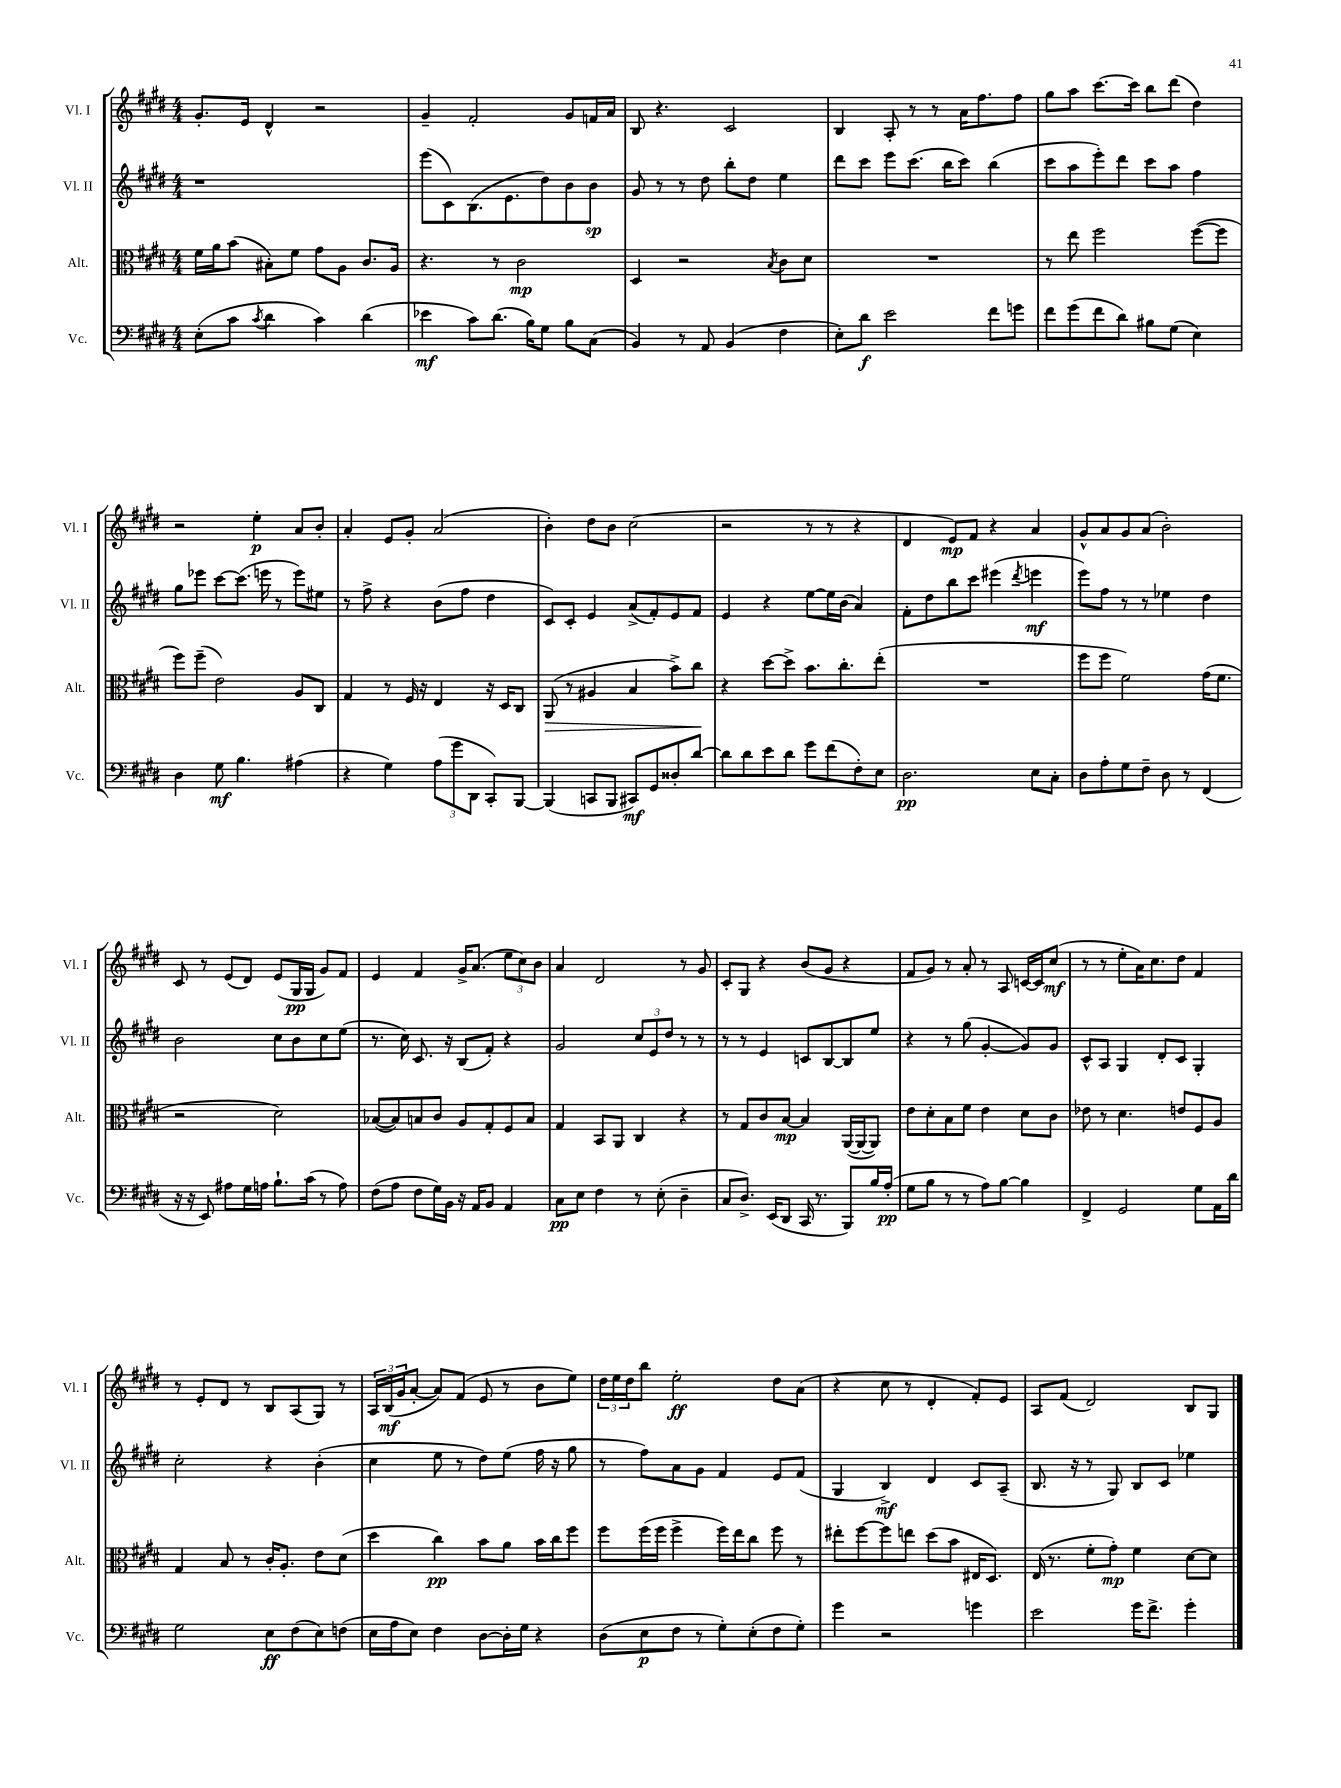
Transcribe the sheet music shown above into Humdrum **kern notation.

**kern	**dynam	**kern	**dynam	**kern	**dynam	**kern	**dynam
*part4	*part4	*part3	*part3	*part2	*part2	*part1	*part1
*staff4	*staff4	*staff3	*staff3	*staff2	*staff2	*staff1	*staff1
*I"Vc.	*	*I"Alt.	*	*I"Vl. II	*	*I"Vl. I	*
*I'Vc.	*	*I'Alt.	*	*I'Vl. II	*	*I'Vl. I	*
*clefF4	*	*clefC3	*	*clefG2	*	*clefG2	*
*k[f#c#g#d#]	*	*k[f#c#g#d#]	*	*k[f#c#g#d#]	*	*k[f#c#g#d#]	*
*M4/4	*	*M4/4	*	*M4/4	*	*M4/4	*
=22	=22	=22	=22	=22	=22	=22	=22
(8E'\L	.	16f#\LL	.	1r	.	8.g#'/L	.
.	.	16a\J	.	.	.	.	.
8c#\J	.	(8b\J	.	.	.	.	.
.	.	.	.	.	.	16e/Jk	.
8qc#/	.	.	.	.	.	.	.
4d#\	.	8B#X'\L)	.	.	.	4d#^^/	.
.	.	8f#\J	.	.	.	.	.
4c#\)	.	8g#\L	.	.	.	2r	.
.	.	8A\J	.	.	.	.	.
(4d#\	.	8.c#/L	.	.	.	.	.
.	.	16A/Jk	.	.	.	.	.
=23	=23	=23	=23	=23	=23	=23	=23
4e-X\	mf	4.r	.	(8eee\L	.	4g#~/	.
.	.	.	.	8c#\)	.	.	.
8c#\L)	.	.	.	(8.B\	.	2f#'/	.
(8.d#\J	.	8r	.	.	.	.	.
.	.	.	.	8.e\	.	.	.
.	.	2c#\	mp	.	.	.	.
16B\KL)	.	.	.	.	.	.	.
8G#\J	.	.	.	8dd#\)	.	.	.
8B\L	.	.	.	8b\	.	8g#/L	.
(8C#\J	.	.	.	8b\J	sp	16fn/L	.
.	.	.	.	.	.	16a/JJ	.
=24	=24	=24	=24	=24	=24	=24	=24
4BB/)	.	4D#/	.	8g#/	.	8B/	.
.	.	.	.	8r	.	4.r	.
8r	.	2r	.	8r	.	.	.
8AA/	.	.	.	8dd#\	.	.	.
(4BB/	.	.	.	8bb'\L	.	2c#/	.
.	.	.	.	8dd#\J	.	.	.
.	.	8qB/	.	.	.	.	.
4F#\	.	8c#\L	.	4ee\	.	.	.
.	.	8d#\J	.	.	.	.	.
=25	=25	=25	=25	=25	=25	=25	=25
8E'\L)	.	1r	.	8ddd#\L	.	4B/	.
8d#\J	f	.	.	8ccc#\J	.	.	.
2e\	.	.	.	8eee\L	.	8A'/	.
.	.	.	.	(8.ccc#\J	.	8r	.
.	.	.	.	.	.	8r	.
.	.	.	.	16bb\KL	.	.	.
.	.	.	.	8ccc#\J)	.	16a\KL	.
.	.	.	.	.	.	8.ff#\	.
8f#\L	.	.	.	(4bb\	.	.	.
8gn\J	.	.	.	.	.	8ff#\J	.
=26	=26	=26	=26	=26	=26	=26	=26
8f#\L	.	8r	.	8ccc#\L	.	8gg#\L	.
(8g#\	.	8ee\	.	8aa\	.	8aa\J	.
8f#\	.	2ff#\	.	8eee'\)	.	[8.ccc#\L	.
8d#\J)	.	.	.	8ddd#\J	.	.	.
.	.	.	.	.	.	16ccc#\Jk]	.
8B#X\L	.	.	.	8ccc#\L	.	8bb\L	.
(8G#\J	.	.	.	8aa\J	.	(8ddd#\J	.
4E\)	.	([8ff#\L	.	4ff#\	.	4dd#\)	.
.	.	8ff#\J]	.	.	.	.	.
!!LO:LB:g=z
=27	=27	=27	=27	=27	=27	=27	=27
4D#\	.	8ff#\L)	.	8gg#\L	.	2r	.
.	.	(8ff#~\J	.	8eee-X\J	.	.	.
8G#\	mf	2e\)	.	[8ccc#\L	.	.	.
4.B\	.	.	.	(8.ccc#\J]	.	.	.
.	.	.	.	.	.	4ee'\	p
.	.	.	.	16eeen\	.	.	.
.	.	.	.	8r	.	.	.
(4A#X\	.	8A/L	.	8eee\L)	.	8a/L	.
.	.	8C#/J	.	8ee#X\J	.	8b'/J	.
=28	=28	=28	=28	=28	=28	=28	=28
4r	.	4G#/	.	8r	.	4a'/	.
.	.	.	.	8ff#^\	.	.	.
4G#\)	.	8r	.	4r	.	8e/L	.
.	.	16F#/	.	.	.	8g#'/J	.
.	.	16r	.	.	.	.	.
(12A\L	.	4E/	.	(8b\L	.	(2a/	.
12g#\	.	.	.	.	.	.	.
.	.	.	.	8ff#\J	.	.	.
12DD#\J	.	.	.	.	.	.	.
8CC#'/L)	.	16r	.	4dd#\	.	.	.
.	.	16D#/KL	.	.	.	.	.
[8BBB/J	.	8C#/J	.	.	.	.	.
=29	=29	=29	=29	=29	=29	=29	=29
!	!	!	!LO:HP:b	!	!	!	!
(4BBB/]	.	(8AA/	>	8c#/L)	.	4b'\)	.
.	.	8r	.	8c#'/J	.	.	.
8CCn/L	.	4A#X/	.	4e/	.	8dd#\L	.
8BBB/J	.	.	.	.	.	8b\J	.
8CC#X/L)	mf	4B/	.	(8a^/L	.	(2cc#\	.
8GG#/	.	.	.	8f#'/)	.	.	.
8D##X'/	.	8b^\L)	.	8e/	.	.	.
[8d#/J	.	8cc#\J	.	8f#/J	.	.	.
.	.	.	]	.	.	.	.
=30	=30	=30	=30	=30	=30	=30	=30
8d#\L]	.	4r	.	4e/	.	2r	.
8d#\	.	.	.	.	.	.	.
8e\	.	[8dd#\L	.	4r	.	.	.
8d#\J	.	8dd#^\J]	.	.	.	.	.
8g#\L	.	8.b\L	.	[8ee\L	.	8r	.
(8f#\	.	.	.	16ee\L]	.	8r	.
.	.	8.cc#'\	.	(16b\JJ	.	.	.
8F#'\)	.	.	.	4a/)	.	4r	.
8E\J	.	(8ee'\J	.	.	.	.	.
=31	=31	=31	=31	=31	=31	=31	=31
2.D#\	pp	1r	.	8f#'\L	.	4d#/	.
.	.	.	.	8dd#\	.	.	.
.	.	.	.	8bb\	.	8e/L)	mp
.	.	.	.	8ccc#\J	.	8f#/J	.
.	.	.	.	(4eee#X\	.	4r	.
.	.	.	.	8qddd#/	.	.	.
8E\L	.	.	.	4eeen\	mf	4a/	.
8C#'\J	.	.	.	.	.	.	.
=32	=32	=32	=32	=32	=32	=32	=32
8D#\L	.	8ff#\L	.	8eee\L)	.	8g#^^/L	.
8A'\	.	8ff#\J	.	8ff#\J	.	8a/	.
8G#\	.	2f#\)	.	8r	.	8g#/	.
8F#~\J	.	.	.	8r	.	(8a/J	.
8D#\	.	.	.	4ee-X\	.	2b'\)	.
8r	.	.	.	.	.	.	.
(4FF#/	.	(16g#\KL	.	4dd#\	.	.	.
.	.	8.f#\J	.	.	.	.	.
!!LO:LB:g=z
=33	=33	=33	=33	=33	=33	=33	=33
16r	.	2r	.	2b\	.	8c#/	.
16r	.	.	.	.	.	.	.
8EE/)	.	.	.	.	.	8r	.
8A#X\L	.	.	.	.	.	(8e/L	.
16G#\L	.	.	.	.	.	8d#/J)	.
16An\JJ	.	.	.	.	.	.	.
8.B`\L	.	2d#\)	.	8cc#\L	.	(8e/L	.
.	.	.	.	8b\	.	16G#/L	pp
(16c#\Jk	.	.	.	.	.	16G#/JJ	.
8r	.	.	.	8cc#\	.	8g#/L)	.
8A\)	.	.	.	(8ee\J	.	8f#/J	.
=34	=34	=34	=34	=34	=34	=34	=34
(8F#\L	.	([8B-X/L	.	8.r	.	4e/	.
8A\J	.	8B-/])	.	.	.	.	.
.	.	.	.	16cc#\)	.	.	.
8F#\L	.	8Bn/	.	8.c#/	.	4f#/	.
16G#\L)	.	8c#/J	.	.	.	.	.
16BB\JJ	.	.	.	16r	.	.	.
16r	.	8A/L	.	(8B/L	.	16g#^/KL	.
16AA/KL	.	.	.	.	.	(8.a/J	.
8BB/J	.	8G#'/	.	8f#'/J)	.	.	.
4AA/	.	8F#/	.	4r	.	12ee\L	.
.	.	.	.	.	.	12cc#\)	.
.	.	8B/J	.	.	.	.	.
.	.	.	.	.	.	12b\J	.
=35	=35	=35	=35	=35	=35	=35	=35
8C#\L	pp	4G#/	.	2g#/	.	4a/	.
8E\J	.	.	.	.	.	.	.
4F#\	.	8BB/L	.	.	.	2d#/	.
.	.	8AA/J	.	.	.	.	.
8r	.	4C#/	.	12cc#/L	.	.	.
.	.	.	.	12e/	.	.	.
(8E'\	.	.	.	.	.	.	.
.	.	.	.	12dd#/J	.	.	.
4D#~\	.	4r	.	8r	.	8r	.
.	.	.	.	8r	.	8g#/	.
=36	=36	=36	=36	=36	=36	=36	=36
8C#/L	.	8r	.	8r	.	8c#'/L	.
8.D#^/J)	.	8G#/L	.	8r	.	8G#/J	.
.	.	8c#/	.	4e/	.	4r	.
(16EE/KL	.	.	.	.	.	.	.
8DD#/J	.	[8B/J	mp	.	.	.	.
16CC#/	.	4B/]	.	8cn/L	.	(8b/L	.
8.r	.	.	.	.	.	.	.
.	.	.	.	[8B/	.	8g#/J	.
8BBB/L)	.	([16AA/LL	.	8B/]	.	4r	.
.	.	16AA/J_	.	.	.	.	.
16B/L	.	8AA/J])	.	8ee/J	.	.	.
(16A'/JJ	pp	.	.	.	.	.	.
=37	=37	=37	=37	=37	=37	=37	=37
8G#\L	.	8e\L	.	4r	.	8f#/L	.
8B\J	.	8d#'\	.	.	.	8g#/J)	.
8r	.	8B\	.	8r	.	8r	.
8r	.	8f#\J	.	(8gg#\	.	8a'/	.
8A\L)	.	4e\	.	[4g#'/	.	8r	.
[8B\J	.	.	.	.	.	8A/	.
4B\]	.	8d#\L	.	8g#/L])	.	[16cn/LL	.
.	.	.	.	.	.	16c/J]	.
.	.	8c#\J	.	8g#/J	.	(8cc#/J	mf
=38	=38	=38	=38	=38	=38	=38	=38
4FF#^/	.	8e-X\	.	8c#^^/L	.	8r	.
.	.	8r	.	8A/J	.	8r	.
2GG#/	.	4.d#\	.	4G#/	.	8ee'\L	.
.	.	.	.	.	.	16a\K)	.
.	.	.	.	.	.	8.cc#\	.
.	.	.	.	8d#'/L	.	.	.
.	.	8en/L	.	8c#/J	.	8dd#\J	.
8G#\L	.	8F#/	.	4G#'/	.	4f#/	.
16AA\L	.	8A/J	.	.	.	.	.
16d#\JJ	.	.	.	.	.	.	.
!!LO:LB:g=z
=39	=39	=39	=39	=39	=39	=39	=39
2G#\	.	4G#/	.	2cc#'\	.	8r	.
.	.	.	.	.	.	8e'/L	.
.	.	8B/	.	.	.	8d#/J	.
.	.	8r	.	.	.	8r	.
8E\L	ff	16c#'/KL	.	4r	.	8B/L	.
.	.	8.A'/J	.	.	.	.	.
(8F#\	.	.	.	.	.	(8A/	.
8E\)	.	8e\L	.	(4b'\	.	8G#/J)	.
(8Fn\J	.	(8d#\J	.	.	.	8r	.
=40	=40	=40	=40	=40	=40	=40	=40
16E\LL	.	4dd#\	.	4cc#\	.	24A/LL	.
.	.	.	.	.	.	(24B/	mf
16A\J	.	.	.	.	.	.	.
.	.	.	.	.	.	24g#/J	.
8E\J)	.	.	.	.	.	[8a'/J	.
4F#\	.	4cc#\)	pp	8ee\	.	8a/L])	.
.	.	.	.	8r	.	(8f#/J	.
[8D#\L	.	8b\L	.	8dd#\L)	.	8e/	.
16D#'\L]	.	8a\J	.	(8ee\J	.	8r	.
16G#\JJ	.	.	.	.	.	.	.
4r	.	16b\LL	.	16ff#\	.	8b\L	.
.	.	16cc#\J	.	16r	.	.	.
.	.	8ff#\J	.	8gg#\	.	8ee\J)	.
=41	=41	=41	=41	=41	=41	=41	=41
(8D#\L	.	8ff#\L	.	8r	.	24dd#\LL	.
.	.	.	.	.	.	24ee\	.
.	.	.	.	.	.	24dd#\J	.
8E\	p	(16ff#\L	.	8ff#\L)	.	8bb\J	.
.	.	16ff#\JJ	.	.	.	.	.
8F#\J	.	4ff#^\	.	8a\	.	2ee'\	ff
8r	.	.	.	8g#\J	.	.	.
8G#'\L)	.	16ff#\LL)	.	4f#/	.	.	.
.	.	16ee\J	.	.	.	.	.
(8E'\	.	8cc#\J	.	.	.	.	.
8F#\	.	8ff#\	.	8e/L	.	8dd#\L	.
8G#'\J)	.	8r	.	(8f#/J	.	(8a\J	.
=42	=42	=42	=42	=42	=42	=42	=42
4g#\	.	8ee#X'\L	.	4G#/	.	4r	.
.	.	[8ff#\	.	.	.	.	.
2r	.	8ff#\]	.	4B^/)	mf	8cc#\	.
.	.	8een\J	.	.	.	8r	.
.	.	(8dd#\L	.	4d#/	.	4d#'/	.
.	.	8b\J	.	.	.	.	.
4gn\	.	16E#X/KL	.	8c#/L	.	8f#'/L)	.
.	.	8.D#/J)	.	.	.	.	.
.	.	.	.	(8A~/J	.	8e/J	.
=43	=43	=43	=43	=43	=43	=43	=43
2e\	.	(16E/	.	8.B/	.	8A/L	.
.	.	8.r	.	.	.	.	.
.	.	.	.	.	.	(8f#/J	.
.	.	.	.	16r	.	.	.
.	.	8f#'\L	.	8r	.	2d#/)	.
.	.	8g#'\J)	mp	8G#/)	.	.	.
16g#\KL	.	4f#\	.	8B/L	.	.	.
8.f#^\J	.	.	.	.	.	.	.
.	.	.	.	8c#/J	.	.	.
4g#'\	.	[8d#\L	.	4ee-X\	.	8B/L	.
.	.	8d#\J]	.	.	.	8G#/J	.
==	==	==	==	==	==	==	==
*-	*-	*-	*-	*-	*-	*-	*-
